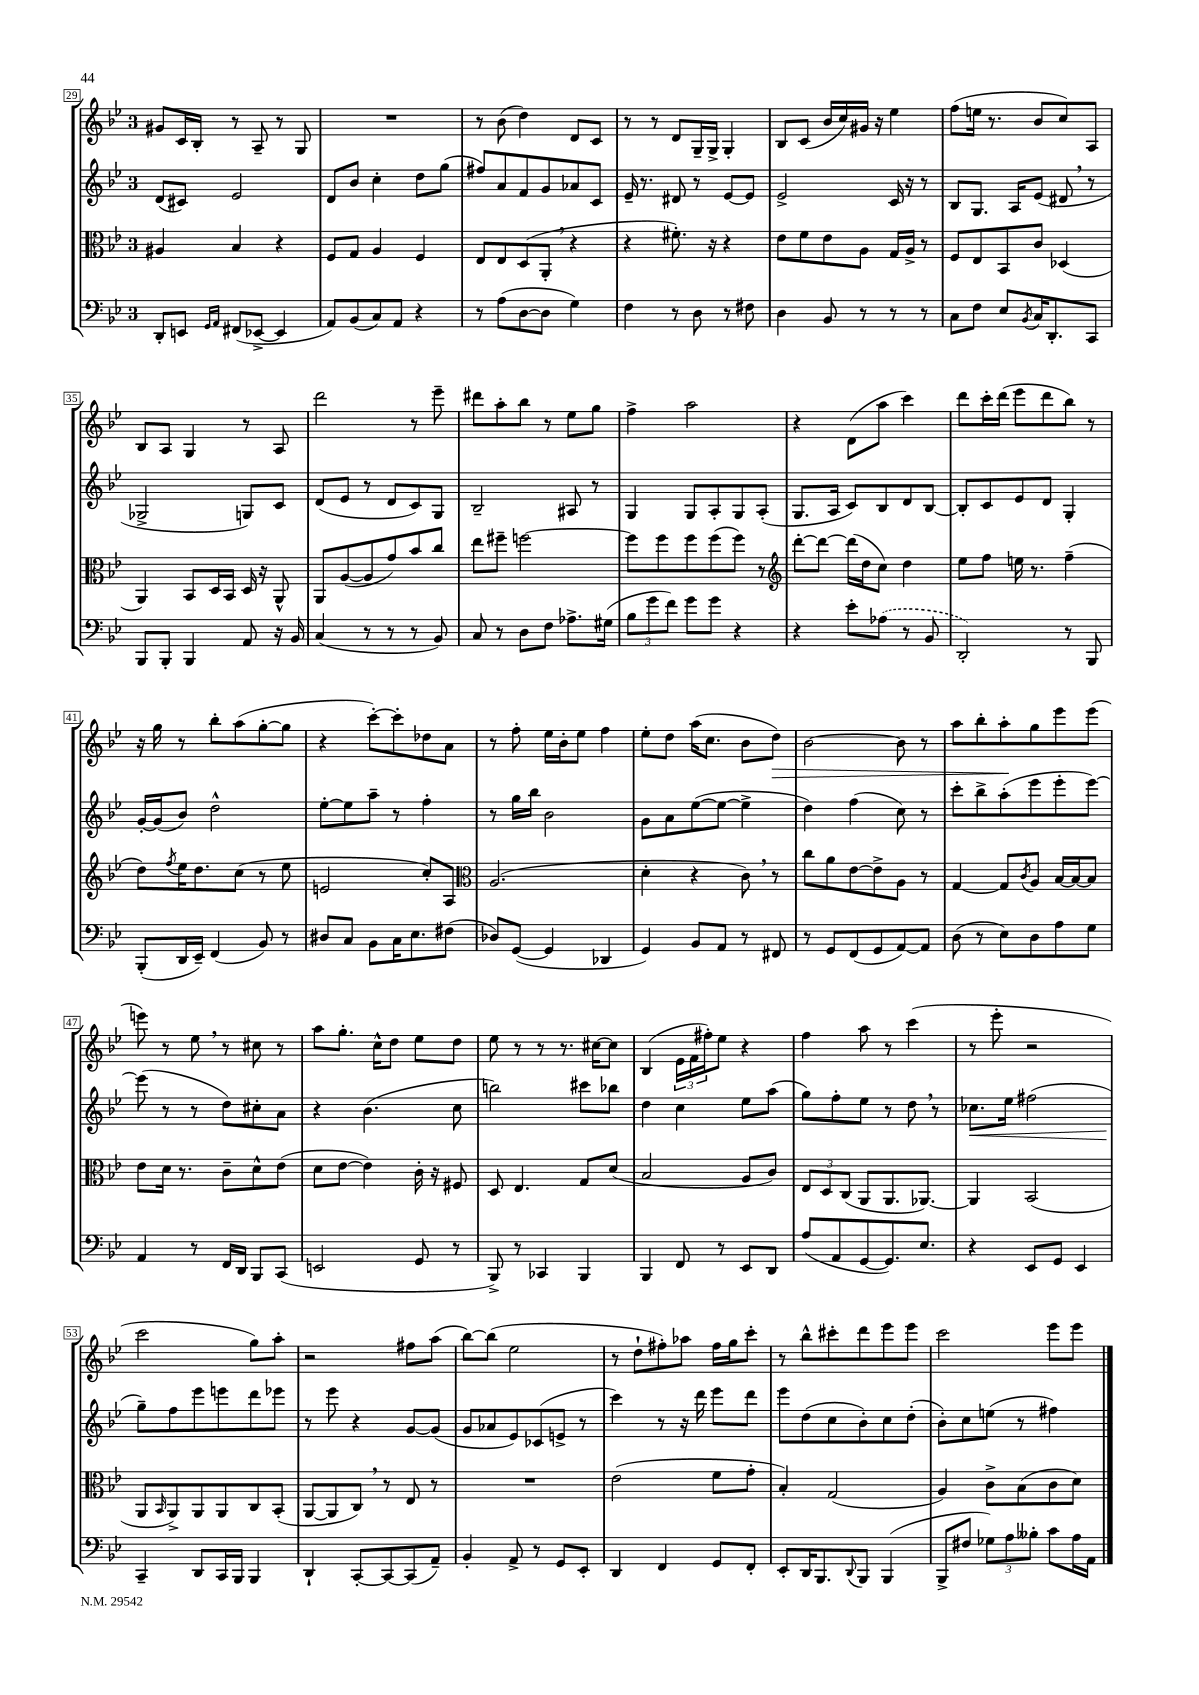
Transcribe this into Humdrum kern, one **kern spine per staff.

**kern	**kern	**kern	**kern
*staff4	*staff3	*staff2	*staff1
*clefF4	*clefC3	*clefG2	*clefG2
*k[b-e-]	*k[b-e-]	*k[b-e-]	*k[b-e-]
*M3/4	*M3/4	*M3/4	*M3/4
8DD'/L	4A#/	(8d/L	8g#/L
8EE/J	.	8c#/J)	16c/L
.	.	.	16B-'/JJ
16qqGG/LL	.	.	.
16qqAA/JJ	.	.	.
(8FF#/L	4B-/	2e-/	8r
[8EE-^/J	.	.	8A~/
4EE-/]	4r	.	8r
.	.	.	8G/
=	=	=	=
8AA/L)	8F/L	8d/L	2.r
(8BB-/	8G/J	8b-/J	.
8C/)	4A/	4cc'\	.
8AA/J	.	.	.
4r	4F/	8dd\L	.
.	.	(8gg\J	.
=	=	=	=
8r	8E-/L	8ff#/L)	8r
(8A\L	8E-/	8a/	(8b-\
[8D\	(8D/	8f/	4dd\)
8D\]J	8AA'/J	8g/	.
4G\)	4r	8a-/	8d/L
.	.	8c/J	8c/J
=	=	=	=
4F\	4r	16e-~/	8r
.	.	8.r	.
.	.	.	8r
8r	8.f#'\)	8d#/	8d/L
8D\	.	8r	16G~/L
.	16r	.	16G^/JJ
8r	4r	[8e-/L	4G'/
8F#\	.	8e-/]J	.
=	=	=	=
4D\	8e-\L	2e-^/	8B-/L
.	8f\	.	(8c/J
8BB-/	8e-\	.	16b-/LL
.	.	.	16cc/)
8r	8A\J	.	16g#/JJ
.	.	.	16r
8r	16G/LL	16c/	4ee-\
.	16A^/JJ	16r	.
8r	8r	8r	.
=	=	=	=
8C\L	8F/L	8B-/L	(8ff\L
8F\J	8E-/	8.G/J	16ee\Jk
.	.	.	8.r
8E-/L	8BB-/	.	.
.	.	16A/LK	.
8qBB-/	.	.	.
16C/K	8c/J	(8e-/J	8b-/L
8.DD'/	.	.	.
.	(4D-/	8d#/	8cc/)
8CC/J	.	8r	8A/J
=	=	=	=
8BBB-/L	4AA/)	2G-^/	8B-/L
8BBB-'/J	.	.	8A/J
4BBB-/	8BB-/L	.	4G/
.	16D/L	.	.
.	16BB-/JJ	.	.
8AA/	16D/	8G/L)	8r
.	16r	.	.
16r	8AA^^/	8c/J	8A/
16BB-/	.	.	.
=	=	=	=
(4C/	8AA/L	(8d/L	2ddd\
.	([8A/	8e-/J	.
8r	8A/]	8r	.
8r	8g/)	8d/L	.
8r	8b-/	8c/)	8r
8BB-/)	8cc/J	8G/J	8eee-~\
=	=	=	=
8C/	8ee-\L	2B-~/	8ddd#\L
8r	8ff#~\J	.	8aa'\
8D\L	[2ff\	.	8bb-\J
8F\J	.	.	8r
8.A-^\L	.	8A#/	8ee-\L
.	.	8r	8gg\J
(16G#\Jk	.	.	.
=	=	=	=
12B-\L	8ff\]L	4G/	4ff^\
12g\	.	.	.
.	8ff\	.	.
12f\J)	.	.	.
8g\L	8ff\	8G/L	2aa\
8g\J	(8ff\	8A'/	.
4r	8ff\J)	8G/	.
.	8r	(8A'/J	.
=	=	=	=
*	*clefG2	*	*
4r	[8ddd'\L	8.G/L	4r
.	8ddd\_J	.	.
.	.	16A/Jk	.
8e-'\L	(16ddd\]LL	8c/L)	(8d\L
.	16dd\J	.	.
(8A-\J	8cc\J)	8B-/	8aa\J
8r	4dd\	8d/	4ccc\)
8BB-/	.	[8B-/J	.
=	=	=	=
2DD'/)	8ee-\L	8B-'/]L	8ddd\L
.	8ff\J	8c/	16ccc'\L
.	.	.	(16ddd\JJ
.	16ee\	8e-/	8eee-\L
.	8.r	.	.
.	.	8d/J	8ddd\
8r	(4ff~\	4G'/	8bb-\J)
8BBB-/	.	.	8r
=	=	=	=
(8BBB-'/L	8dd\L)	[16g'/LL	16r
.	.	(16g/]J	16gg\
.	8qff/	.	.
16DD/L	16ee-\K	8b-/J)	8r
16EE-~/JJ)	8.dd\	.	.
(4FF/	.	2dd^^\	8bb-'\L
.	(8cc\J	.	(8aa\
8BB-/)	8r	.	[8gg'\
8r	8ee-\	.	8gg\]J
=	=	=	=
8D#/L	2e/	[8ee-'\L	4r
8C/J	.	8ee-\]	.
8BB-\L	.	8aa~\J	[8ccc'\L)
16C\K	.	8r	8ccc'\]
8.E-\	.	.	.
.	8cc'/L)	4ff'\	8dd-\
(8F#\J	8A/J	.	8a\J
=	=	=	=
*	*clefC3	*	*
8D-/L)	(2.A/	8r	8r
([8GG/J	.	16gg\LL	8ff'\
.	.	16bb-\JJ	.
4GG/]	.	2b-\	16ee-\LL
.	.	.	16b-'\J
.	.	.	8ee-\J
4DD-/	.	.	4ff\
=	=	=	=
4GG/)	4d'\	8g\L	8ee-'\L
.	.	8a\	8dd\J
8BB-/L	4r	([8ee-\	(16aa\LK
.	.	.	8.cc\J
8AA/J	.	8ee-\_J	.
8r	8c\)	4ee-^\]	8b-\L
8FF#/	8r	.	8dd\J)
=	=	=	=
8r	8cc\L	4dd\)	[2b-\
8GG/L	8a\	.	.
(8FF/	[8e-\	(4ff\	.
8GG/	8e-^\]	.	.
[8AA/)	8A\J	8cc\)	8b-\]
8AA/]J	8r	8r	8r
=	=	=	=
(8D\	[4G/	8ccc'\L	8aa\L
8r	.	8bb-^\	8bb-'\
8E-\L)	8G/]L	(8aa'\	8aa'\
.	8qc/	.	.
8D\	8A/J	8eee-\	8gg\
8A\	[16B-/LL	8eee-'\	8eee-\
.	16B-/_J	.	.
8G\J	8B-/]J	[8eee-\J)	(8eee-\J
=	=	=	=
4AA/	8e-\L	(8eee-\]	8eee\)
.	16d\Jk	8r	8r
.	8.r	.	.
8r	.	8r	8ee-\
16FF/LL	8c~\L	8dd\L)	8r
16DD/JJ	.	.	.
8BBB-/L	8d^^\	8cc#'\	8cc#\
(8CC/J	(8e-\J	8a\J	8r
=	=	=	=
2EE/	8d\L	4r	8aa\L
.	[8e-\J	.	8.gg'\J
.	4e-\])	(4.b-\	.
.	.	.	16cc^^\LK
.	.	.	8dd\J
8GG/	16c'\	.	8ee-\L
.	16r	.	.
8r	8F#/	8cc\	8dd\J
=	=	=	=
8BBB-^/)	8D/	2bb\)	8ee-\
8r	4.E-/	.	8r
4CC-/	.	.	8r
.	.	.	8.r
4BBB-/	8G/L	8ccc#\L	.
.	.	.	[16cc#\LK
.	(8d/J	8bb-\J	8cc#\]J
=	=	=	=
4BBB-/	2B-/	4dd\	(4B-/
8FF/	.	4cc\	24e-\LL
.	.	.	24f\
.	.	.	24ff#'\J)
8r	.	.	8ee-\J
8EE-/L	8A/L	8ee-\L	4r
8DD/J	8c/J)	(8aa\J	.
=	=	=	=
(8A/L	12E-/L	8gg\L)	4ff\
.	12D/	.	.
8AA/	.	8ff'\	.
.	(12C/J	.	.
[8GG/	8AA/L	8ee-\J	8aa\
8.GG/])	8.AA/	8r	8r
.	.	8dd\	(4ccc\
8.E-/J	[8.AA-/J)	.	.
.	.	8r	.
=	=	=	=
4r	4AA-/]	8.cc-\L	8r
.	.	.	8eee-'\
.	.	16ee-\Jk	.
8EE-/L	(2BB-/	(2ff#\	2r
8GG/J	.	.	.
4EE-/	.	.	.
=	=	=	=
4CC~/	8AA/L	8gg~\L)	2ccc\
.	16qqBB-/	.	.
.	8AA^/)	8ff\	.
8DD/L	8AA/	8eee-\	.
16CC/L	8AA/	8eee\	.
16BBB-/JJ	.	.	.
4BBB-/	8C/	8ddd\	8gg\L)
.	(8BB-'/J	8eee-\J	8aa'\J
=	=	=	=
4DD`/	[8AA/L	8r	2r
.	8AA/]	8eee-\	.
[8CC'/L	8C/J)	4r	.
8CC/_	8r	.	.
(8CC/]	8E-/	[8g/L	8ff#\L
8AA~/J)	8r	(8g/]J	(8aa\J
=	=	=	=
4BB-'/	2.r	8g/L	[8bb-\L)
.	.	8a-/	(8bb-\]J
8AA^/	.	8e-/)	2ee-\
8r	.	(8c-/	.
8GG/L	.	8e^/J	.
8EE-'/J	.	8r	.
=	=	=	=
4DD/	(2e-\	4ccc\)	8r
.	.	.	8dd`\L
4FF/	.	8r	8ff#'\)
.	.	16r	8aa-\J
.	.	16ddd\	.
8GG/L	8f\L	8eee-\L	16ff#\LL
.	.	.	16gg\J
8FF'/J	8g'\J	8ddd\J	8ccc'\J
=	=	=	=
8EE-'/L	4B-'/)	8eee-\L	8r
16DD/K	.	(8dd\	8bb-^^\L
8.BBB-/	.	.	.
.	(2G/	8cc\	8ccc#'\
8qqDD/	.	.	.
8BBB-/J	.	8b-'\)	8ddd\
(4BBB-/	.	8cc\	8eee-\
.	.	(8dd'\J	8eee-\J
=	=	=	=
8BBB-^/L	4A/)	8b-'\L)	2ccc\
8F#/J	.	8cc\	.
12G-\L)	8c^\L	(8ee\J	.
12A\	.	.	.
.	(8B-\	8r	.
12B--'\J	.	.	.
8c\L	8c\	4ff#\)	8eee-\L
16A\L	8d\J)	.	8eee-\J
16AA\JJ	.	.	.
==	==	==	==
*-	*-	*-	*-
